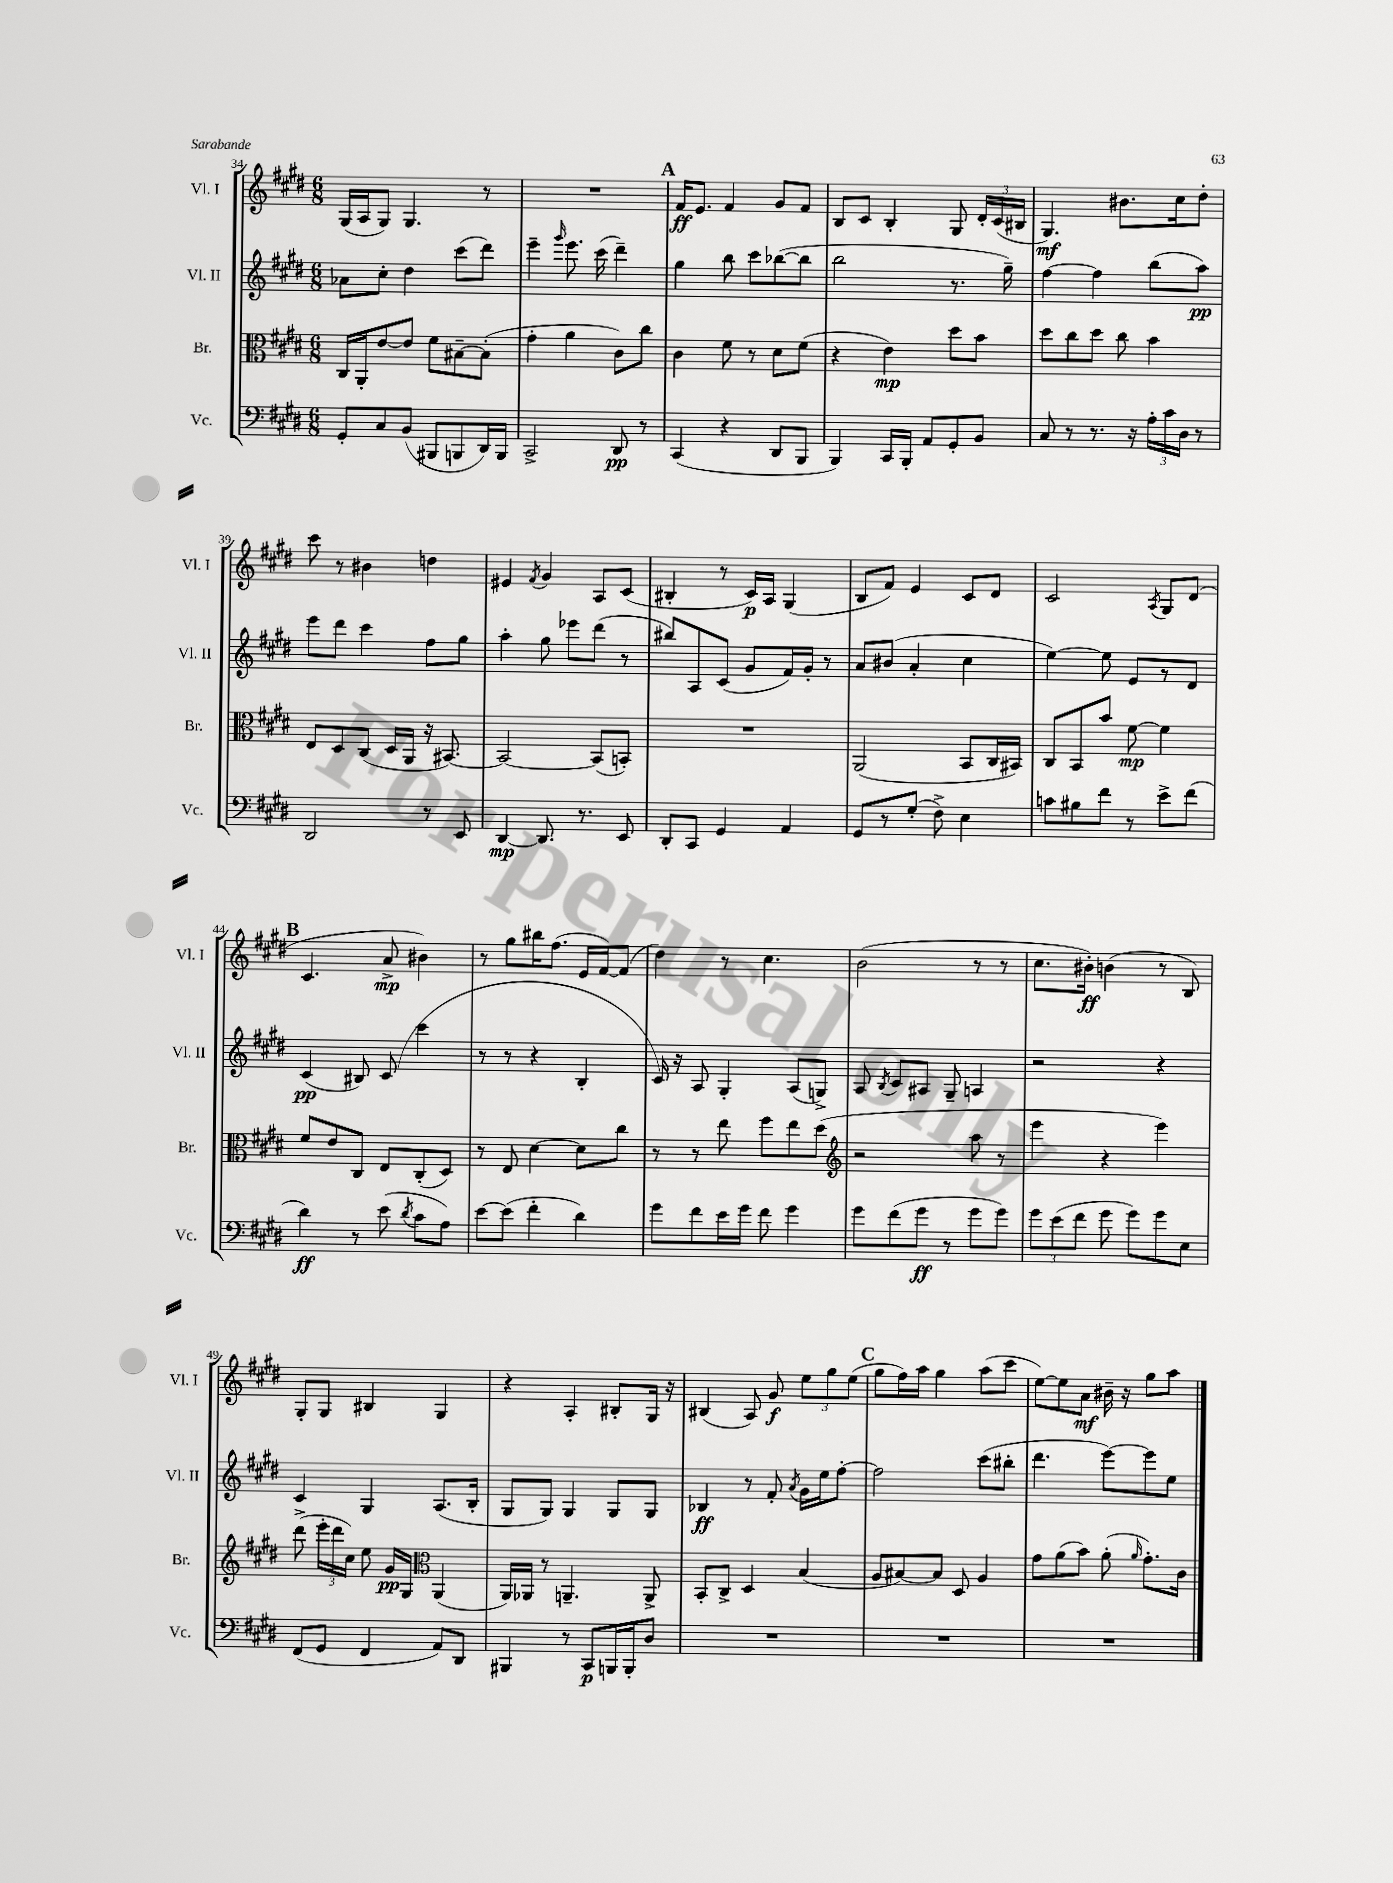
<<
\new StaffGroup <<
\new Staff = "s0" \with { instrumentName = "Vl. I" shortInstrumentName = "Vl. I" } {
    \clef treble \key e \major \numericTimeSignature \time 6/8
    \autoBeamOff gis16[( a16 gis8]) gis4. r8 |
    R2. |
    \mark \markup { \bold "A" } fis'16[\ff e'8.] fis'4 gis'8[ fis'8] |
    b8[ cis'8] b4-. gis8 \tuplet 3/2 { dis'16[-. cis'16( bis16] } |
    gis4.\mf) bis'8.[ cis''16 dis''8]-. |
    cis'''8 r8 bis'4 d''4 |
    eis'4 \acciaccatura { fis'8 } gis'4 a8[ cis'8]( |
    bis4-. r8 cis'16[\p) a16] gis4( |
    b8[ fis'8]) e'4 cis'8[ dis'8] |
    cis'2 \acciaccatura { a8 } gis8[ dis'8]( |
    \mark \markup { \bold "B" } cis'4. a'8->\mp bis'4) |
    r8 gis''8[ bis''16 fis''8.]( e'16[ fis'16~) fis'8]( |
    dis''4) r8 cis''4. |
    b'2( r8 r8 |
    cis''8.[ bis'16]-.\ff) b'4( r8 b8) |
    gis8[-. gis8] bis4 gis4 |
    r4 a4-. bis8[-. gis16] r16 |
    bis4( a8) gis'8\f \tuplet 3/2 { e''8[ gis''8 e''8]( } |
    \mark \markup { \bold "C" } gis''8[ fis''16) a''16] gis''4 a''8[( cis'''8] |
    e''8[~) e''8 a'8]\mf bis'16-- r16 gis''8[ a''8] \bar "|." |
}
\new Staff = "s1" \with { instrumentName = "Vl. II" shortInstrumentName = "Vl. II" } {
    \clef treble \key e \major \numericTimeSignature \time 6/8
    \autoBeamOff aes'8[ cis''8]-. dis''4 cis'''8[( dis'''8]) |
    e'''4-- \grace { gis'''16 } e'''8. cis'''16( dis'''4--) |
    \mark \markup { \bold "A" } gis''4 b''8 cis'''8[ bes''8~( bes''8] |
    b''2 r8. gis''16--) |
    fis''4~ fis''4 b''8[( a''8]\pp) |
    e'''8[ dis'''8] cis'''4 fis''8[ gis''8] |
    a''4-. gis''8 ees'''8[ dis'''8]( r8 |
    bis''8[) a8 cis'8]( gis'8[ fis'16) gis'16]-. r8 |
    a'8[ bis'8]( a'4-. cis''4 |
    e''4~) e''8 e'8[ r8 dis'8] |
    \mark \markup { \bold "B" } cis'4\pp( bis8) cis'8( cis'''4 |
    r8 r8 r4 b4-. |
    cis'16) r16 a8 gis4-. a8[( g8]->) |
    a8 \acciaccatura { b8 } cis'8[ ais8] gis8-- a4 |
    r2 r4 |
    cis'4 gis4 a8.[( b16]-. |
    gis8[ gis8]) gis4 gis8[ gis8] |
    bes4\ff r8 fis'8-. \acciaccatura { a'8 } gis'16[ e''16 fis''8]~-. |
    \mark \markup { \bold "C" } fis''2 cis'''8[( bis''8]-. |
    dis'''4. e'''8[~) e'''8 e''8] \bar "|." |
}
\new Staff = "s2" \with { instrumentName = "Br." shortInstrumentName = "Br." } {
    \clef alto \key e \major \numericTimeSignature \time 6/8
    \autoBeamOff cis16[ a,16-. e'8~ e'8] fis'8[ bis8~-- bis8]-.( |
    gis'4-. a'4 cis'8[) cis''8] |
    \mark \markup { \bold "A" } cis'4 fis'8 r8 dis'8[ fis'8]( |
    r4 e'4\mp) dis''8[ b'8] |
    dis''8[ cis''8 dis''8] cis''8 b'4 |
    e8[ dis8 cis8]( dis16[ a,16] r16 bis,8.~) |
    bis,2~ bis,8[( b,8]-.) |
    R2. |
    a,2( b,8[ cis16 bis,16]) |
    cis8[ b,8 b'8] fis'8~\mp fis'4 |
    \mark \markup { \bold "B" } fis'8[ e'8 cis8] e8[ cis8-.( dis8]) |
    r8 e8 dis'4~ dis'8[ cis''8] |
    r8 r8 e''8 fis''8[ e''8 dis''8]( |
    \clef treble r2 a''8 r8 |
    e'''4 r4 e'''4) |
    dis'''8->( \tuplet 3/2 { e'''16[-. dis'''16 cis''16]) } e''8 gis'16[\pp gis16] \clef alto a,4( |
    a,16[) aes,16] r8 a,4.-- a,8-> |
    b,8[-. cis8]-> dis4 b4( |
    \mark \markup { \bold "C" } a8[ bis8~) bis8] dis8 a4 |
    gis'8[ a'8( b'8]) a'8-.( \grace { a'16 } gis'8.[-.) cis'16] \bar "|." |
}
\new Staff = "s3" \with { instrumentName = "Vc." shortInstrumentName = "Vc." } {
    \clef bass \key e \major \numericTimeSignature \time 6/8
    \autoBeamOff gis,8[-. cis8 b,8]( bis,,8[ b,,8 dis,16) b,,16] |
    cis,2-> dis,8\pp r8 |
    \mark \markup { \bold "A" } cis,4( r4 dis,8[ b,,8] |
    b,,4) cis,16[ b,,16]-. a,8[ gis,8-. b,8] |
    cis8 r8 r8. r16 \tuplet 3/2 { a16[-. cis'16 dis16] } r8 |
    dis,2 r8 e,8 |
    dis,4~\mp dis,8. r8. e,8 |
    dis,8[-. cis,8] gis,4 a,4 |
    gis,8[ r8 gis8]-.( fis8->) e4 |
    c'8[ bis8 fis'8] r8 e'8[-> fis'8]( |
    \mark \markup { \bold "B" } dis'4\ff) r8 e'8( \acciaccatura { dis'8 } cis'8[ a8]) |
    e'8[~ e'8]( fis'4-. dis'4) |
    gis'8[ fis'8 e'16 gis'16] fis'8 gis'4 |
    gis'8[ fis'8( gis'8]\ff r8 gis'8[ gis'8]) |
    \tuplet 3/2 { gis'8[ e'8( fis'8] } gis'8 gis'8[) gis'8 e8] |
    fis,8[( gis,8] fis,4 a,8[) dis,8] |
    bis,,4 r8 cis,8[\p b,,16 b,,16-. dis8] |
    R2. |
    \mark \markup { \bold "C" } R2. |
    R2. \bar "|." |
}
>>
>>
\layout { \context { \Score currentBarNumber = #34 } }
